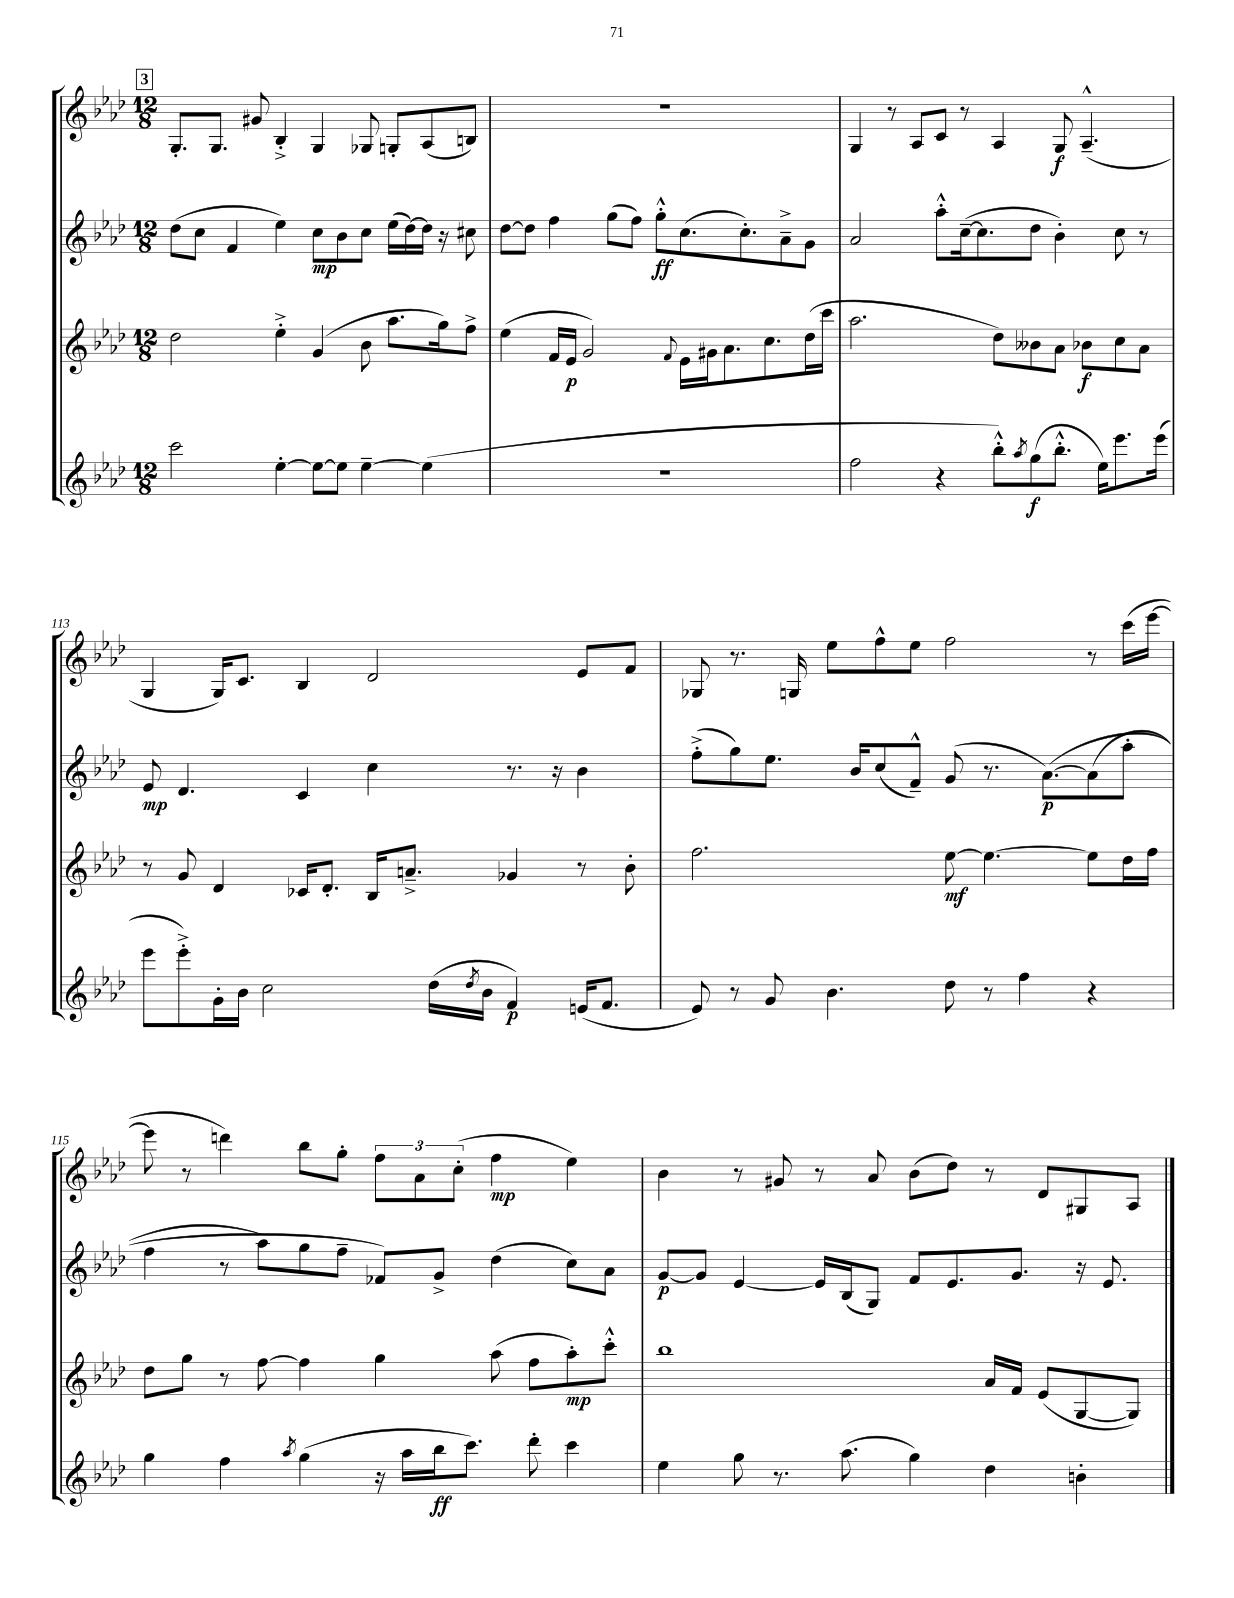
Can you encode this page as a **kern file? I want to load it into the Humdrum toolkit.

**kern	**kern	**kern	**kern
*staff4	*staff3	*staff2	*staff1
*clefG2	*clefG2	*clefG2	*clefG2
*k[b-e-a-d-]	*k[b-e-a-d-]	*k[b-e-a-d-]	*k[b-e-a-d-]
*M12/8	*M12/8	*M12/8	*M12/8
2ccc	2dd-	(8dd-	8.G'
.	.	8cc	.
.	.	.	8.G
.	.	4f	.
.	.	.	8g#
[4ee-'	4ee-'^	4ee-)	4B-'^
8ee-_	(4g	8cc	4G
8ee-]	.	8b-	.
[4ee-~	8b-	8cc	8G-
.	8.aa-	(16ee-	8G'
.	.	[16dd-)	.
(4ee-]	.	16dd-]	(8A-
.	16gg)	16r	.
.	8ff^	8cc#	8B)
=	=	=	=
1.r	(4ee-	[8dd-	1.r
.	.	8dd-]	.
.	16f	4ff	.
.	16e-	.	.
.	2g)	.	.
.	.	(8gg	.
.	.	8ff)	.
.	.	8gg'^^	.
.	8qqf	.	.
.	16e-	(8.cc	.
.	16g#	.	.
.	8.a-	.	.
.	.	8.cc')	.
.	8.cc	.	.
.	.	8a-~^	.
.	(16dd-	8g	.
.	16ccc	.	.
=	=	=	=
2ff	2.aa-	2a-	4G
.	.	.	8r
.	.	.	8A-
4r	.	8aa-'^^	8c
.	.	([16cc~	8r
.	.	8.cc]	.
8bb-'^^)	8dd-)	.	4A-
8qaa-	.	.	.
(8gg	8b--	8dd-	.
8.bb-'^^	8a-	4b-')	8G
.	8b-	.	(4.A-~^^
16ee-)	.	.	.
8.eee-	8cc	8cc	.
.	8a-	8r	.
(16eee-	.	.	.
=	=	=	=
8eee-	8r	8e-	4G
8eee-'^)	8g	4.d-	.
16g'	4d-	.	16G)
16b-	.	.	8.c
2cc	.	.	.
.	16c-	4c	4B-
.	8.d-'	.	.
.	16B-	4cc	2d-
.	8.a~^	.	.
(16dd-	.	.	.
8qdd-	.	.	.
16b-	.	.	.
4f)	4g-	8.r	.
.	.	16r	.
(16e	8r	4b-	8e-
8.f	.	.	.
.	8b-'	.	8f
=	=	=	=
8e-)	2.ff	(8ff'^	8G-
8r	.	8gg)	8.r
8g	.	8.ee-	.
.	.	.	16G
4.b-	.	.	8ee-
.	.	16b-	.
.	.	(8cc	8ff^^
.	.	8f~^^)	8ee-
8dd-	[8ee-	(8g	2ff
8r	4.ee-_	8.r	.
4ff	.	.	.
.	.	&([8.a-)	.
4r	8ee-]	(8a-]	8r
.	16dd-	8aa-'	(16ccc
.	16ff	.	[16eee-
=	=	=	=
4gg	8dd-	4ff	8eee-]
.	8gg	.	8r
4ff	8r	8r	4ddd)
.	[8ff	8aa-)	.
8qaa-	.	.	.
(4gg	4ff]	8gg	8bb-
.	.	8ff~	8gg'
16r	4gg	8f-&)	12ff
16aa-	.	.	.
.	.	.	12a-
16bb-	.	8g^	.
.	.	.	(12cc'
8.ccc)	.	.	.
.	(8aa-	(4dd-	4ff
8ddd-'	8ff	.	.
4ccc	8aa-')	8cc)	4ee-)
.	8ccc'^^	8a-	.
=	=	=	=
4ee-	1bb-	[8g	4b-
.	.	8g]	.
8gg	.	[4e-	8r
8.r	.	.	8g#
.	.	16e-]	8r
(8.aa-	.	(16B-	.
.	.	8G)	8a-
4gg)	.	8f	(8b-
.	.	8.e-	8dd-)
4dd-	16a-	.	8r
.	16f	8.g	.
.	(8e-	.	8d-
4b'	[8G	16r	8G#
.	.	8.e-	.
.	8G])	.	8A-
==	==	==	==
*-	*-	*-	*-
